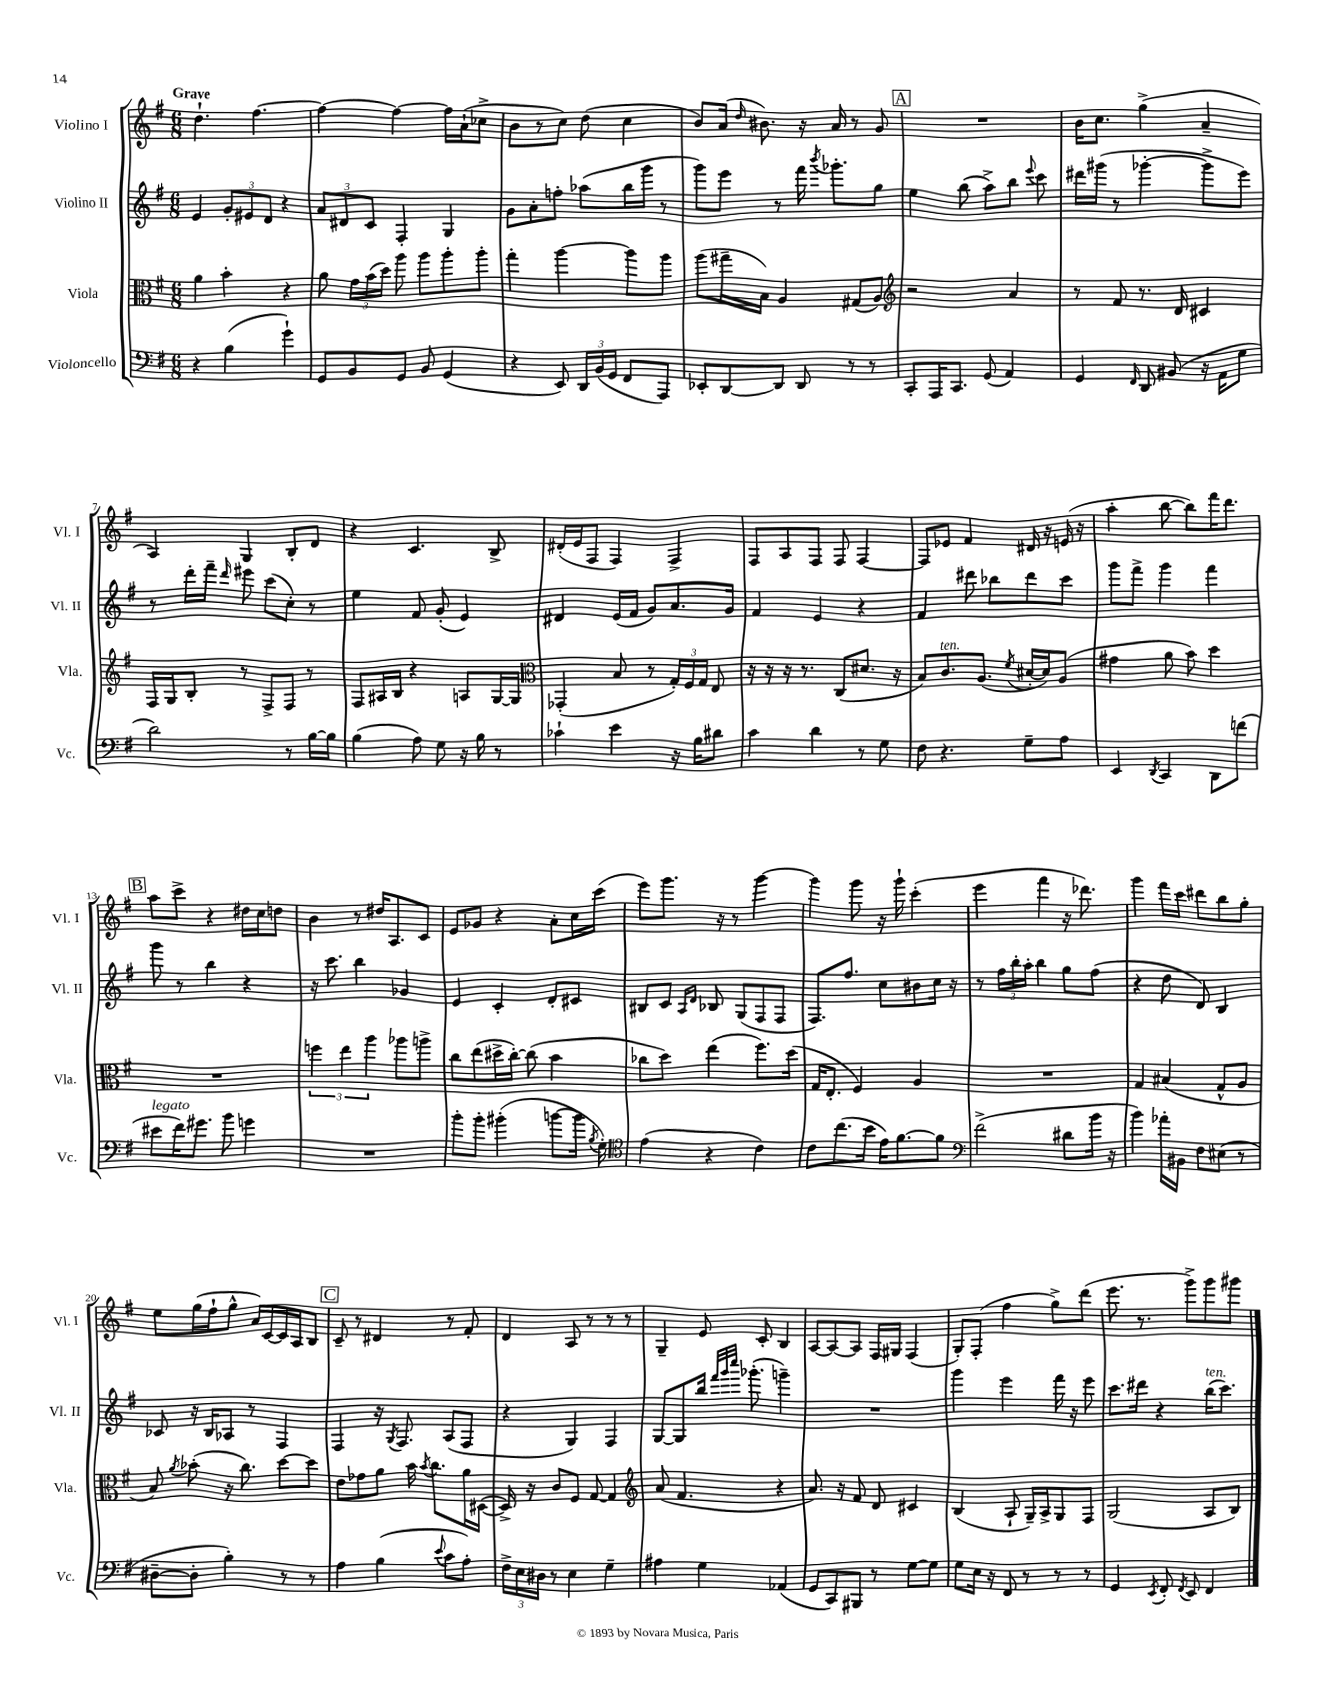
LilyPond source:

<<
\new StaffGroup <<
\new Staff = "s0" \with { instrumentName = "Violino I" shortInstrumentName = "Vl. I" } {
    \clef treble \key g \major \numericTimeSignature \time 6/8 \tempo "Grave"
    \autoBeamOff d''4.-! fis''4.~ |
    fis''4~ fis''4~ fis''16[ a'16-!( ces''8]-> |
    b'8[ r8 c''8]) d''8( c''4 |
    b'8[) a'16]( \grace { d''16 } bis'8.) r16 a'16 r8 g'8 |
    \mark \markup { \box "A" } R2. |
    b'16[ c''8.] g''4->( a'4-- |
    a4) g4 b8[-. d'8] |
    r4 c'4. b8-> |
    dis'16[-.( e'16 fis8] fis4) fis4-> |
    fis8[ a8 fis8] fis8 fis4~ |
    fis8[ ees'8] fis'4 dis'16 r16 e'16( r16 |
    a''4-. b''8~ b''8[) fis'''16 d'''8.] |
    \mark \markup { \box "B" } a''8[ c'''8]-> r4 dis''16[ c''16 d''8] |
    b'4 r8 dis''16[ a8. c'8] |
    e'8[ ges'8] r4 a'8[-. c''16 c'''16]( |
    e'''8[) g'''8.] r16 r8 g'''4~ |
    g'''4 g'''8 r16 g'''16-! c'''4-.( |
    e'''4 fis'''4 r16 des'''8.) |
    g'''4 fis'''16[ c'''16] dis'''8[ b''8 g''8]-. |
    e''8[ g''16( fis''16-! g''8]-^ a'16[) c'16~ c'16 a16 b8] |
    \mark \markup { \box "C" } c'8-- r8 dis'4 r8 fis'8-. |
    d'4 a8 r8 r8 r8 |
    g4-- e'8 c'8-. b4 |
    a8[~ a8~ a8] fis16[ gis16] fis4( |
    g8[-.) fis8]-.( fis''4 g''8[->) d'''8]( |
    e'''8. r8. g'''8[->) g'''8 gis'''8] \bar "|." |
}
\new Staff = "s1" \with { instrumentName = "Violino II" shortInstrumentName = "Vl. II" } {
    \clef treble \key g \major \numericTimeSignature \time 6/8
    \autoBeamOff e'4 \tuplet 3/2 { g'8[-. eis'8 d'8] } r4 |
    \tuplet 3/2 { a'8[ dis'8 c'8] } fis4-. g4 |
    g'8[ a'8-. f''8]-. aes''8[( b''16 g'''16] r8 |
    g'''8[) e'''8] r8 fis'''16 \acciaccatura { b'''8 } ges'''8.[-. g''8] |
    \mark \markup { \box "A" } e''4 b''8( a''8[->) b''8] \appoggiatura { e'''8 } c'''8 |
    dis'''16[ gis'''16]( r8 ges'''4~-. ges'''8[-> e'''8]) |
    r8 d'''16[-. fis'''16]-- \grace { d'''16 } eis'''8 c'''8[( c''8]-.) r8 |
    e''4 fis'8 g'8-.( e'4) |
    dis'4 e'16[( fis'16] g'8[) a'8. g'16] |
    fis'4 e'4 r4 |
    fis'4 dis'''8 bes''8[ dis'''8 c'''8] |
    g'''8[ fis'''8]-> g'''4 fis'''4 |
    \mark \markup { \box "B" } g'''8 r8 b''4 r4 |
    r16 c'''8. b''4 ges'4 |
    e'4 c'4-. d'8[-. cis'8] |
    bis8[ c'8] \grace { a16[ d'16] } bes8 g8[( fis8 fis8] |
    fis8.[) fis''8.] c''8[ bis'8 c''16] r16 |
    r8 \tuplet 3/2 { fis''16[ b''16-. a''16]-. } b''4 g''8[ fis''8]( |
    r4 d''8 d'8) b4 |
    ces'8 r16 b16[ aes8] r8 fis4 |
    \mark \markup { \box "C" } fis4 r16 \acciaccatura { g8 } fis8. a8[( fis8] |
    r4 g4) fis4 |
    g8[~ g8 b''16] \grace { fis'''32[ g'''32 c''''32] } ges'''8.-.( g'''4--) |
    R2. |
    g'''4 e'''4 fis'''16 r16 e'''8 |
    c'''8.[ dis'''16] r4 b''16[^\markup { \italic "ten." }( c'''8.]) \bar "|." |
}
\new Staff = "s2" \with { instrumentName = "Viola" shortInstrumentName = "Vla." } {
    \clef alto \key g \major \numericTimeSignature \time 6/8
    \autoBeamOff a'4 b'4-. r4 |
    a'8 \tuplet 3/2 { g'16[ b'16( d''16]) } a''8 a''8[ a''8-. a''8]-. |
    g''4-. a''4~ a''8[ a''8] |
    a''8[( gis''16-- b16]) a4 gis8[( a8]) |
    \mark \markup { \box "A" } \clef treble r2 a'4 |
    r8 fis'8 r8. d'16 cis'4 |
    fis16[ g16 b8]-. r8 fis8[-> fis8] r8 |
    fis8[ ais16 b16] r4 a8[ g16~ g16] |
    \clef alto ges,4-.( b8 r8 \tuplet 3/2 { g16[-.) fis16 g16] } e8 |
    r16 r16 r16 r8. c8[( dis'8.] r16 |
    b8[) c'8.^\markup { \italic "ten." } a8.]( \acciaccatura { fis'8 } dis'16[~-. dis'16) a8]( |
    gis'4 a'8 b'8) d''4 |
    \mark \markup { \box "B" } R2. |
    \tuplet 3/2 { f''4 e''4 a''4 } aes''8[ a''8]-> |
    c''8[ e''8( dis''16-> c''16]~-.) c''8( b'4 |
    ces''8[ d''8]) e''4( fis''8.[) d''16]( |
    g16[ e8.]-. fis4) a4 |
    R2. |
    g4 bis4( g8[-^ a8] |
    b8) \acciaccatura { a'8 } bes'8-.( r16 c''8.) d''8[~ d''8] |
    \mark \markup { \box "C" } e'8[ ges'8 a'8] b'16 \acciaccatura { b'8 } c''8.[ a'16 dis16]~( |
    dis16->) r16 c'8[ fis8] g8~ g4 |
    \clef treble a'8( fis'4. r4 |
    a'8.) r16 fis'8 d'8 cis'4 |
    b4( a8-! g16[--) a16-> g8 fis8] |
    g2( a8[ b8]) \bar "|." |
}
\new Staff = "s3" \with { instrumentName = "Violoncello" shortInstrumentName = "Vc." } {
    \clef bass \key g \major \numericTimeSignature \time 6/8
    \autoBeamOff r4 b4( g'4-!) |
    g,8[ b,8 g,8] b,8 g,4( |
    r4 e,8) \tuplet 3/2 { d,16[ b,16( g,16] } fis,8[ a,,8]) |
    ees,8[-. d,8~ d,8] d,8 r8 r8 |
    \mark \markup { \box "A" } c,8[-. a,,16 c,8.] g,8( a,4) |
    g,4 \grace { fis,16 } d,8 bis,8( r16 a,16[ g8] |
    d'2) r8 b16[~ b16] |
    b4( a8) g8 r16 b16 r8 |
    ces'4-! e'4 r16 b16[ dis'8] |
    c'4 d'4 r8 g8 |
    fis8 r4. g8[-- a8] |
    e,4 \acciaccatura { d,8 } c,4 d,8[ f'8]( |
    \mark \markup { \box "B" } eis'8[^\markup { \italic "legato" } fis'16) gis'8.] b'8 g'4 |
    R2. |
    b'8[-. b'8]-. bis'4-.( b'8[~ b'16] \acciaccatura { b8 } g16-.) |
    \clef tenor e'4( r4 c'4) |
    c'8[ c''8.( b'16] e'16[) fis'8.~ fis'8] |
    \clef bass fis'2->( dis'8[ b'16] r16 |
    b'4) aes'16[-. bis,16] fis8[ eis8]( r8 |
    dis8[~-- dis8]-. b4-.) r8 r8 |
    \mark \markup { \box "C" } a4 b4( \appoggiatura { e'8 } c'8[ a8]-.) |
    \tuplet 3/2 { fis16[-> e16 dis16] } r8 e4 g4-- |
    ais4 g4 aes,4( |
    g,8[ c,8) bis,,8] r8 g8[~ g8] |
    g8[ e16] r16 fis,8 r8 r8 r8 |
    g,4 \acciaccatura { e,8 } fis,8-. \acciaccatura { fis,8 } e,8 fis,4 \bar "|." |
}
>>
>>
